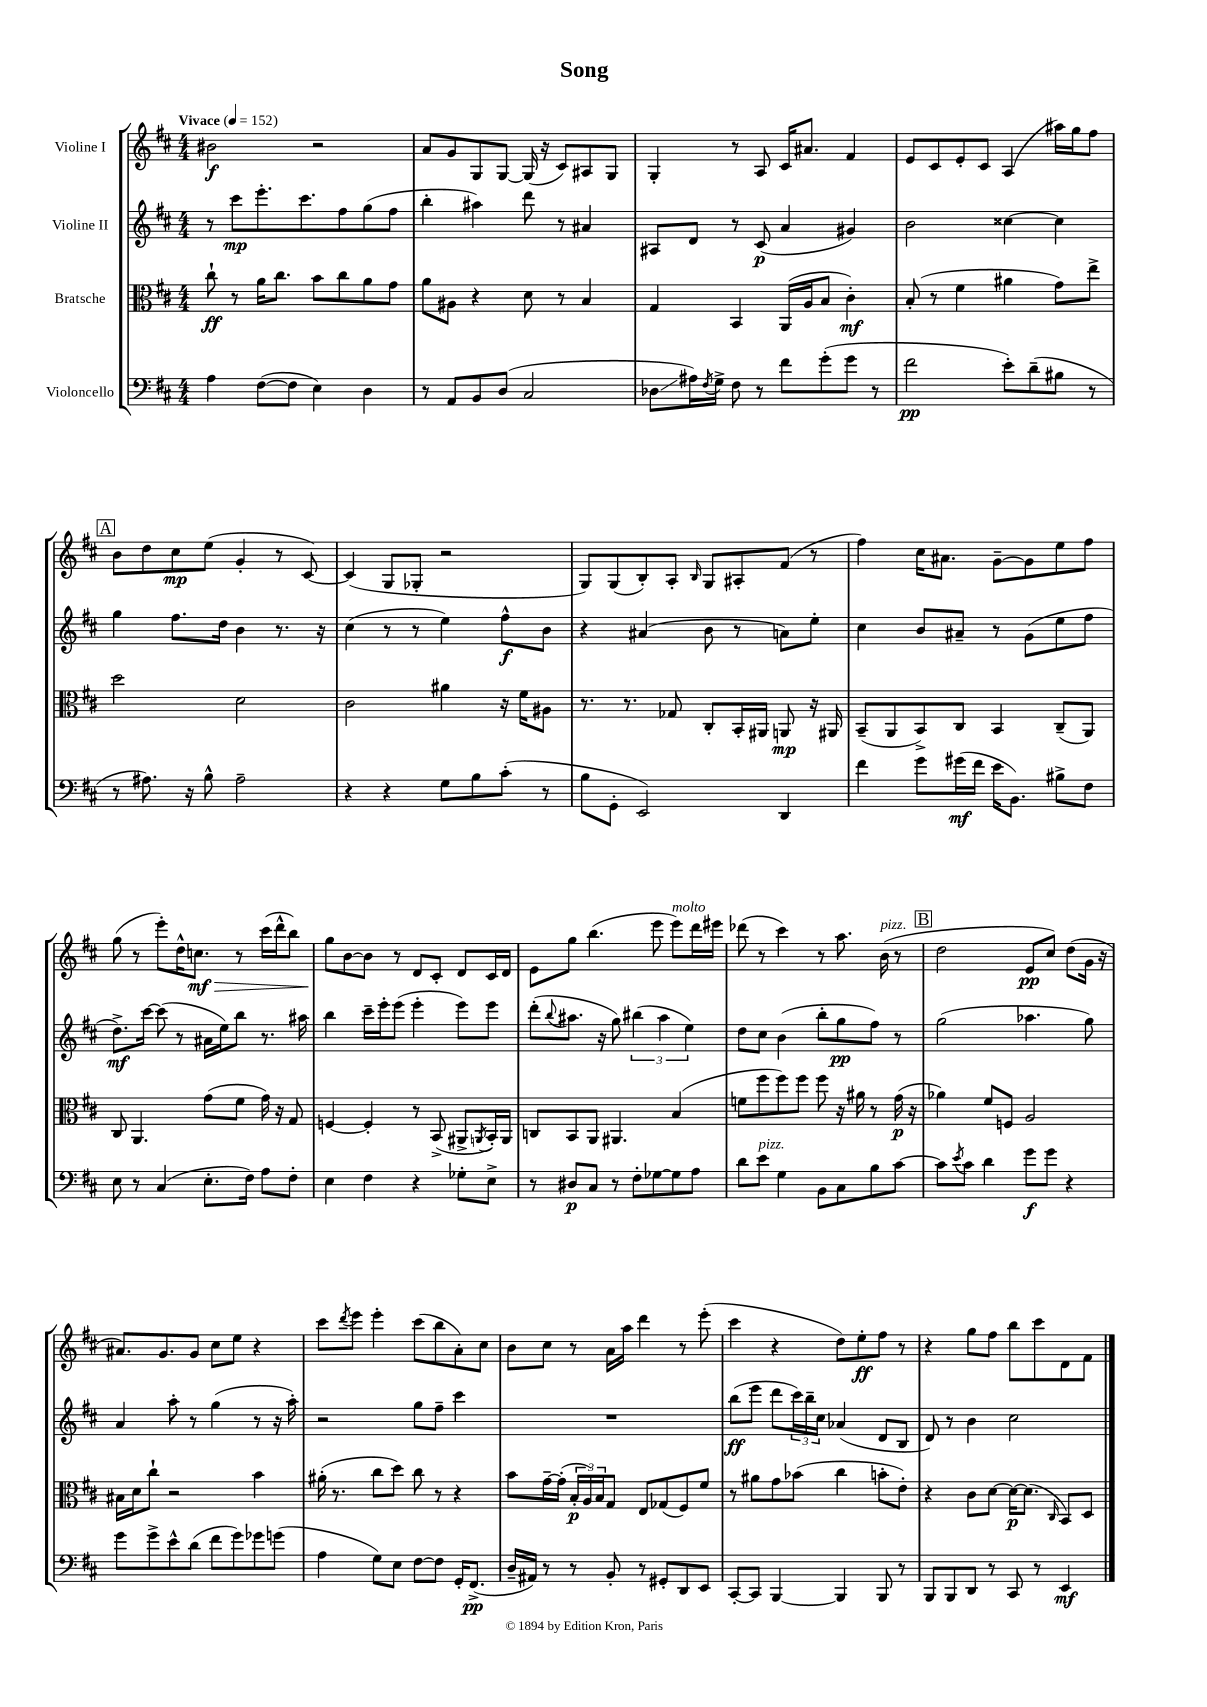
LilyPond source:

\header { title = "Song" }
<<
\new StaffGroup <<
\new Staff = "s0" \with { instrumentName = "Violine I" } {
    \clef treble \key d \major \numericTimeSignature \time 4/4 \tempo "Vivace" 4 = 152
    bis'2\f r2 |
    a'8 g'8 g8 g8~ g16( r16 cis'8) ais8 g8 |
    g4-. r8 a8 cis'16 ais'8. fis'4 |
    e'8 cis'8 e'8-. cis'8 a4( ais''16) g''16 fis''8 |
    \mark \markup { \box "A" } b'8 d''8 cis''8\mp e''8( g'4-. r8 cis'8~) |
    cis'4( g8 ges8-. r2 |
    g8) g8( b8-.) a8-. \grace { b16 } g8 ais8-. fis'8( r8 |
    fis''4) cis''16 ais'8. g'8~-- g'8 e''8 fis''8 |
    g''8( r8 e'''8-.) d''16-^ c''8.\mf\> r8 cis'''16( d'''16-^ b''8) |
    g''8\! b'8~ b'8 r8 d'8 cis'8-. d'8 cis'16 d'16 |
    e'8 g''8 b''4.( e'''8 e'''8^\markup { \italic "molto" }) d'''16 eis'''16 |
    des'''8( r8 cis'''4) r8 a''8. b'16^\markup { \italic "pizz." }( r8 |
    \mark \markup { \box "B" } d''2 e'8\pp cis''8) d''8( g'16 r16 |
    ais'8.) g'8. g'8 cis''8 e''8 r4 |
    cis'''8 \acciaccatura { d'''8 } e'''8 e'''4-. cis'''8( b''8 a'8-.) cis''8 |
    b'8 cis''8 r8 a'16 a''16 d'''4 r8 e'''8-.( |
    cis'''4 r4 d''8) e''8-.\ff fis''8 r8 |
    r4 g''8 fis''8 b''8 cis'''8 d'8 fis'8 \bar "|." |
}
\new Staff = "s1" \with { instrumentName = "Violine II" } {
    \clef treble \key d \major \numericTimeSignature \time 4/4
    r8 cis'''8\mp e'''8.-. cis'''8. fis''8 g''8( fis''8 |
    b''4-. ais''4) d'''8 r8 ais'4 |
    ais8 d'8 r8 cis'8\p( a'4 gis'4) |
    b'2 cisis''4~ cisis''4 |
    \mark \markup { \box "A" } g''4 fis''8. d''16 b'4 r8. r16 |
    cis''4( r8 r8 e''4) fis''8-^\f b'8 |
    r4 ais'4( b'8 r8 a'8) e''8-. |
    cis''4 b'8 ais'8-- r8 g'8( e''8 fis''8 |
    d''8.->\mf) cis'''16~ cis'''8( r8 ais'16 e''16) b''8 r8. ais''16 |
    b''4 cis'''16-- e'''16-. e'''8( e'''4-. e'''8) e'''8 |
    d'''8-.( \appoggiatura { b''8 } ais''8. r16 g''8) \tuplet 3/2 { bis''4( ais''4 e''4) } |
    d''8 cis''8 b'4( b''8-. g''8\pp fis''8) r8 |
    \mark \markup { \box "B" } g''2( aes''4. g''8) |
    a'4 a''8-. r8 g''4( r8 r16 a''16-.) |
    r2 g''8 fis''8-- cis'''4 |
    R1 |
    b''8\ff( e'''8 d'''8 \tuplet 3/2 { cis'''16) b''16-- cis''16 } aes'4( d'8 b8 |
    d'8) r8 b'4 cis''2 \bar "|." |
}
\new Staff = "s2" \with { instrumentName = "Bratsche" } {
    \clef alto \key d \major \numericTimeSignature \time 4/4
    cis''8-!\ff r8 a'16 cis''8. b'8 cis''8 a'8 g'8 |
    a'8 ais8 r4 d'8 r8 b4 |
    g4 b,4 a,16( a16 b8 cis'4-.\mf) |
    b8-.( r8 fis'4 ais'4 g'8) e''8-> |
    \mark \markup { \box "A" } d''2 d'2 |
    cis'2 ais'4 r16 fis'16 ais8 |
    r8. r8. ges8 cis8-. b,16-. ais,16 a,8\mp r16 ais,16 |
    b,8--( a,8 b,8->) cis8 b,4 cis8--( a,8) |
    cis8 a,4. g'8( fis'8 g'16) r16 g8 |
    f4~ f4-. r8 b,8->( ais,8-> \acciaccatura { a,8 } b,16-.) a,16 |
    c8 b,8 a,8 ais,4. b4( |
    f'8 fis''8 fis''8) fis''8 fis''8 r16 ais'16 r8 g'16\p( r16 |
    \mark \markup { \box "B" } aes'4) fis'8 f8 a2 |
    bis16 d'16 cis''8-! r2 b'4 |
    ais'16-.( r8. cis''8 d''8) cis''8 r8 r4 |
    b'8 g'16~-- g'16-.( \tuplet 3/2 { b16-.\p a16) b16 } g8 e8 ges8( fis8) fis'8 |
    r8 ais'8 g'8 bes'8( cis''4 b'8-. e'8-.) |
    r4 cis'8 d'8~ d'16~\p d'8.( \grace { cis16 } b,8) d8 \bar "|." |
}
\new Staff = "s3" \with { instrumentName = "Violoncello" } {
    \clef bass \key d \major \numericTimeSignature \time 4/4
    a4 fis8~( fis8 e4) d4 |
    r8 a,8 b,8 d8( cis2 |
    des8\glissando ais16) \acciaccatura { fis8 } g16-> fis8 r8 fis'8 g'8-.( g'8 r8 |
    fis'2\pp e'8-.) d'8--( bis8 r8 |
    \mark \markup { \box "A" } r8 ais8.) r16 b8-^ ais2-- |
    r4 r4 g8 b8 cis'8-.( r8 |
    b8 g,8-. e,2) d,4 |
    fis'4 g'8 gis'16\mf( fis'16 e'16 b,8.) bis8-> fis8 |
    e8 r8 cis4( e8.-. fis16) a8 fis8-. |
    e4 fis4 r4 ges8-. e8-> |
    r8 dis8\p cis8 r8 fis8-. ges8~ ges8 a8 |
    d'8 e'8^\markup { \italic "pizz." } g4 b,8 cis8 b8 cis'8~ |
    \mark \markup { \box "B" } cis'8 \acciaccatura { e'8 } cis'8 d'4 g'8\f g'8 r4 |
    g'8 g'8-> e'8-^ d'8( fis'8 g'8) ges'8 g'8( |
    a4 g8) e8 fis8~ fis8 g,16-. fis,8.->\pp( |
    d16-- ais,16) r8 r8 b,8-. r8 gis,8-. d,8 e,8 |
    cis,8~-. cis,8 b,,4~ b,,4 b,,8 r8 |
    b,,8 b,,8 d,8 r8 cis,8 r8 e,4\mf \bar "|." |
}
>>
>>
\layout { \context { \Score \remove "Bar_number_engraver" } }
